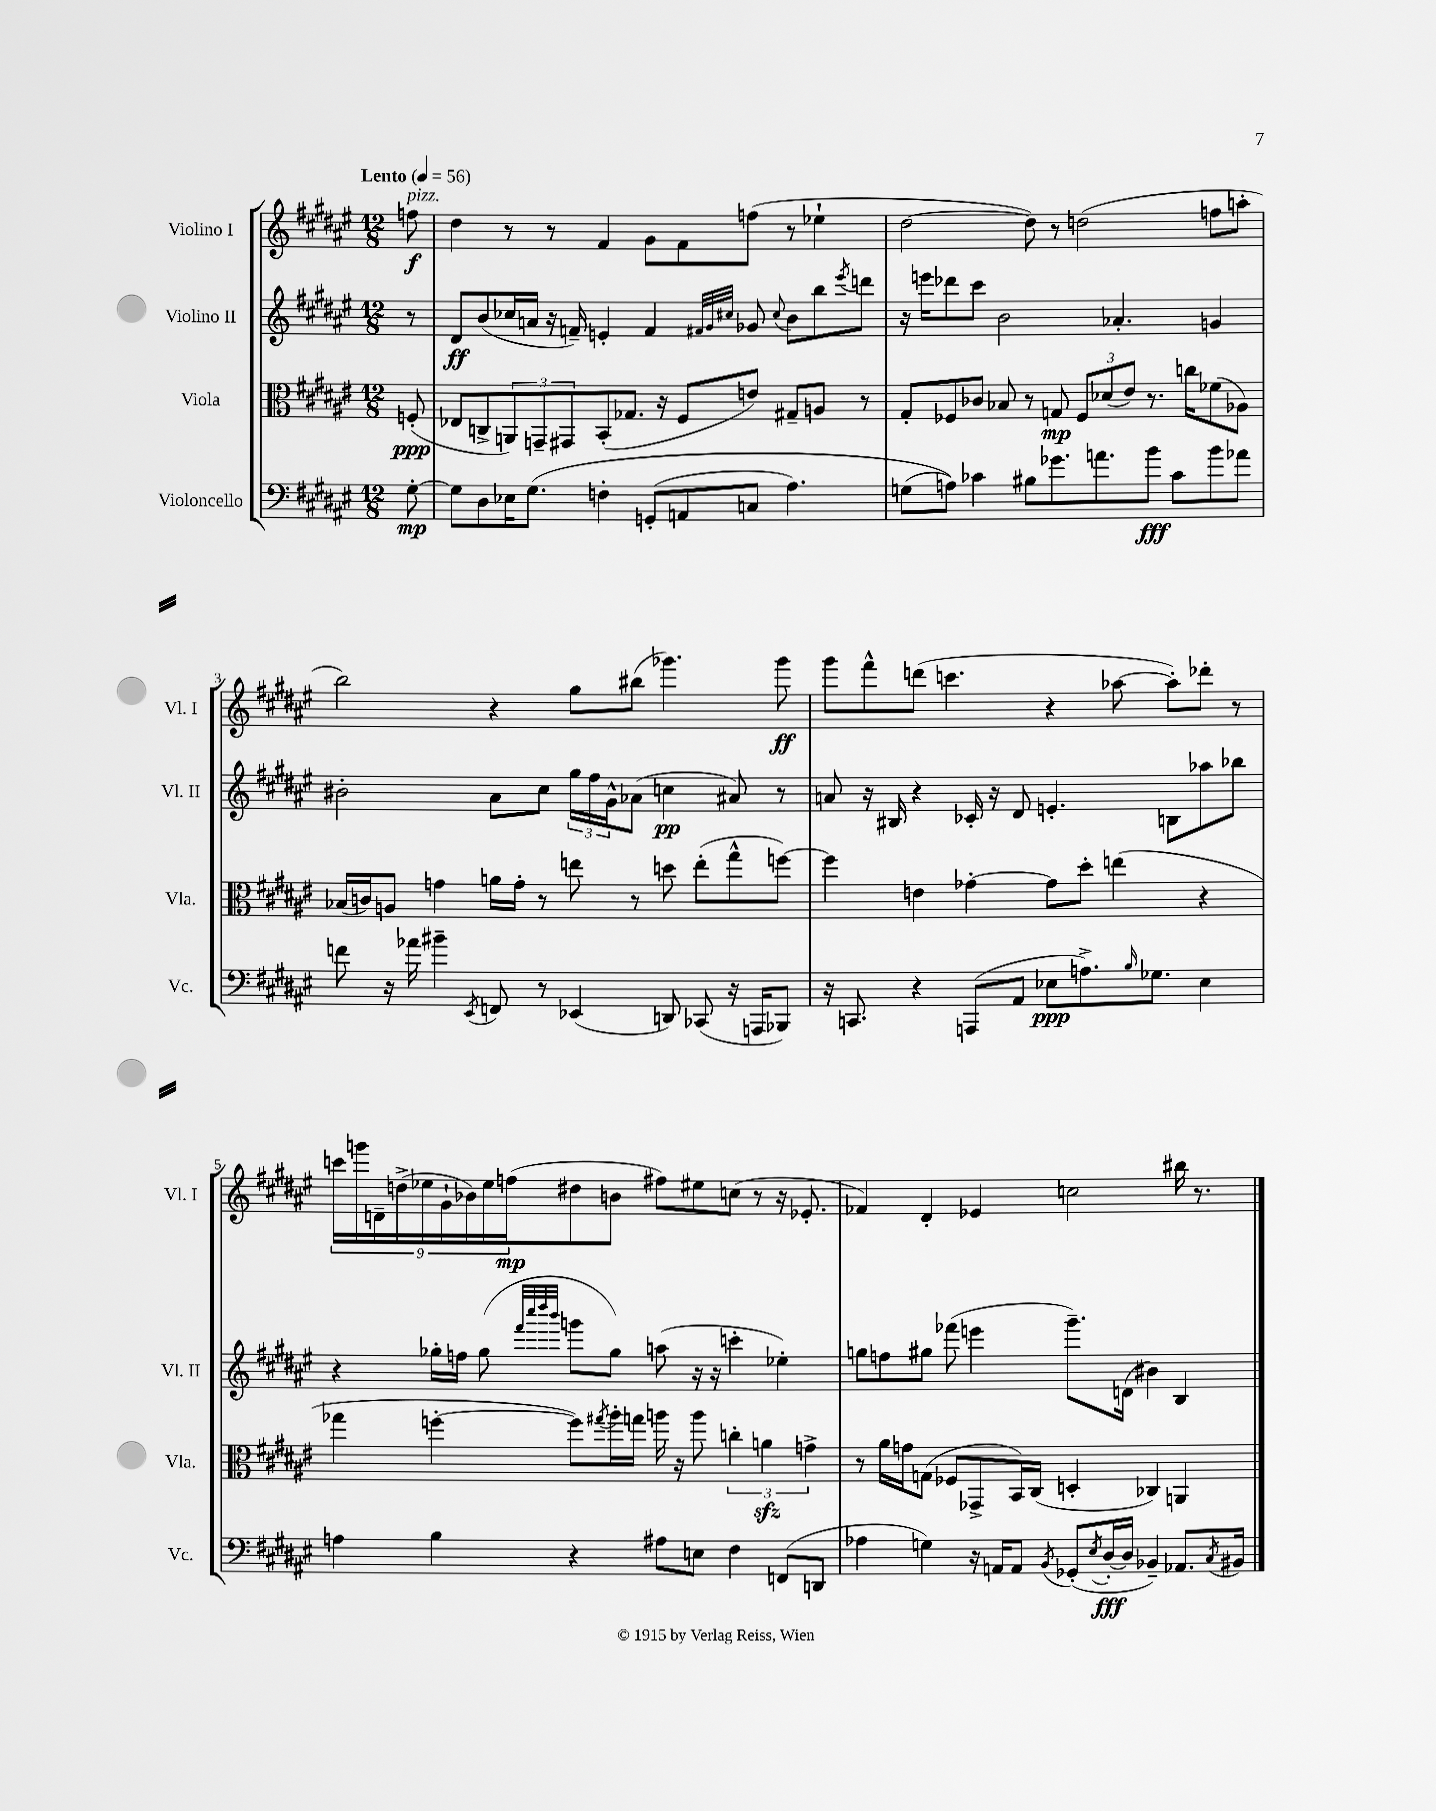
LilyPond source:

<<
\new StaffGroup <<
\new Staff = "s0" \with { instrumentName = "Violino I" shortInstrumentName = "Vl. I" } {
    \clef treble \key fis \major \numericTimeSignature \time 12/8 \partial 8 \tempo "Lento" 4 = 56
    f''8\f^\markup { \italic "pizz." } |
    dis''4 r8 r8 fis'4 gis'8 fis'8 f''8( r8 ees''4-! |
    dis''2~ dis''8) r8 d''2( f''8 a''8-. |
    b''2) r4 gis''8 bis''8( ges'''4.) ges'''8\ff |
    gis'''8 fis'''8-^ d'''8( c'''4. r4 aes''8~ aes''8-.) des'''8-. r8 |
    \tuplet 9/8 { c'''16 g'''16 d'16-- d''16->( ees''16 gis'16-! bes'16) ees''16 f''16\mp( } dis''8 b'8 fis''8) eis''8 c''8( r8 r16 ees'8.-. |
    fes'4) dis'4-. ees'4 c''2 bis''16 r8. \bar "|." |
}
\new Staff = "s1" \with { instrumentName = "Violino II" shortInstrumentName = "Vl. II" } {
    \clef treble \key fis \major \numericTimeSignature \time 12/8 \partial 8
    r8 |
    dis'8\ff b'8( ces''16 a'16 r16 f'16--) e'4-. f'4 \grace { fis'32 gis'32 cis''32 } ges'8 \appoggiatura { cis''8 } b'8 b''8 \acciaccatura { eis'''8 } d'''8 |
    r16 e'''16 des'''8 cis'''8 b'2 aes'4.-. g'4 |
    bis'2-. ais'8 cis''8 \tuplet 3/2 { gis''16 fis''16 gis'16-^ } aes'8( c''4\pp ais'8) r8 |
    a'8 r16 bis16 r4 ces'16-. r16 dis'8 e'4.-. b8 aes''8 bes''8 |
    r4 ges''16-. f''16 ges''8( \grace { fis'''32 cis''''32 dis''''32 b'''32 } g'''8 ges''8) a''8( r16 r16 c'''4-. ees''4-.) |
    g''8 f''8 gis''8 fes'''8( e'''4 gis'''8.--) d'16( bis'4) b4 \bar "|." |
}
\new Staff = "s2" \with { instrumentName = "Viola" shortInstrumentName = "Vla." } {
    \clef alto \key fis \major \numericTimeSignature \time 12/8 \partial 8
    f8-.\ppp( |
    ees8 c8-> \tuplet 3/2 { a,8) g,8-- gis,8 } b,8-.( ges8. r16 fis8 e'8) gis8-- a8 r8 |
    gis8-. fes8 ces'8 bes8 r8 g8\mp \tuplet 3/2 { fes8 des'8( eis'8) } r8. c''16 fes'8( aes8) |
    bes16( c'16) a8 g'4 a'16 g'16-. r8 e''8 r8 d''8 e''8-.( gis''8-^ f''8~) |
    f''4 e'4 ges'4~-. ges'8 dis''8-. e''4( r4 |
    ges''4 f''4~-. f''8) \acciaccatura { gis''8 } ais''16-. g''16 a''16 r16 a''8 \tuplet 3/2 { c''4-. a'4\sfz g'4-> } |
    r8 ais'16 g'16 g8( fes8 ges,8-> b,16) cis16( d4-. ces4) a,4 \bar "|." |
}
\new Staff = "s3" \with { instrumentName = "Violoncello" shortInstrumentName = "Vc." } {
    \clef bass \key fis \major \numericTimeSignature \time 12/8 \partial 8
    gis8~-.\mp |
    gis8 dis8 ees16 gis8.\( f4-. g,8-.( a,8 c8 ais4.) |
    g8( a8)\) ces'4 bis8 ges'8. a'8. b'8\fff ces'8 b'8 aes'8 |
    f'8 r16 aes'16 bis'4-- \acciaccatura { eis,8 } f,8 r8 ees,4( d,8) ces,8( r16 a,,16 bes,,8) |
    r16 c,8. r4 a,,8( ais,8 ees8\ppp a8.->) \grace { b16 } ges8. ees4 |
    a4 b4 r4 ais8 e8 fis4 f,8( d,8 |
    aes4 g4) r16 a,16 a,8 \acciaccatura { b,8 } ges,8-.( \acciaccatura { eis8 } dis16~-.\fff dis16 bes,4--) aes,8. \acciaccatura { cis8 } bis,16 \bar "|." |
}
>>
>>
